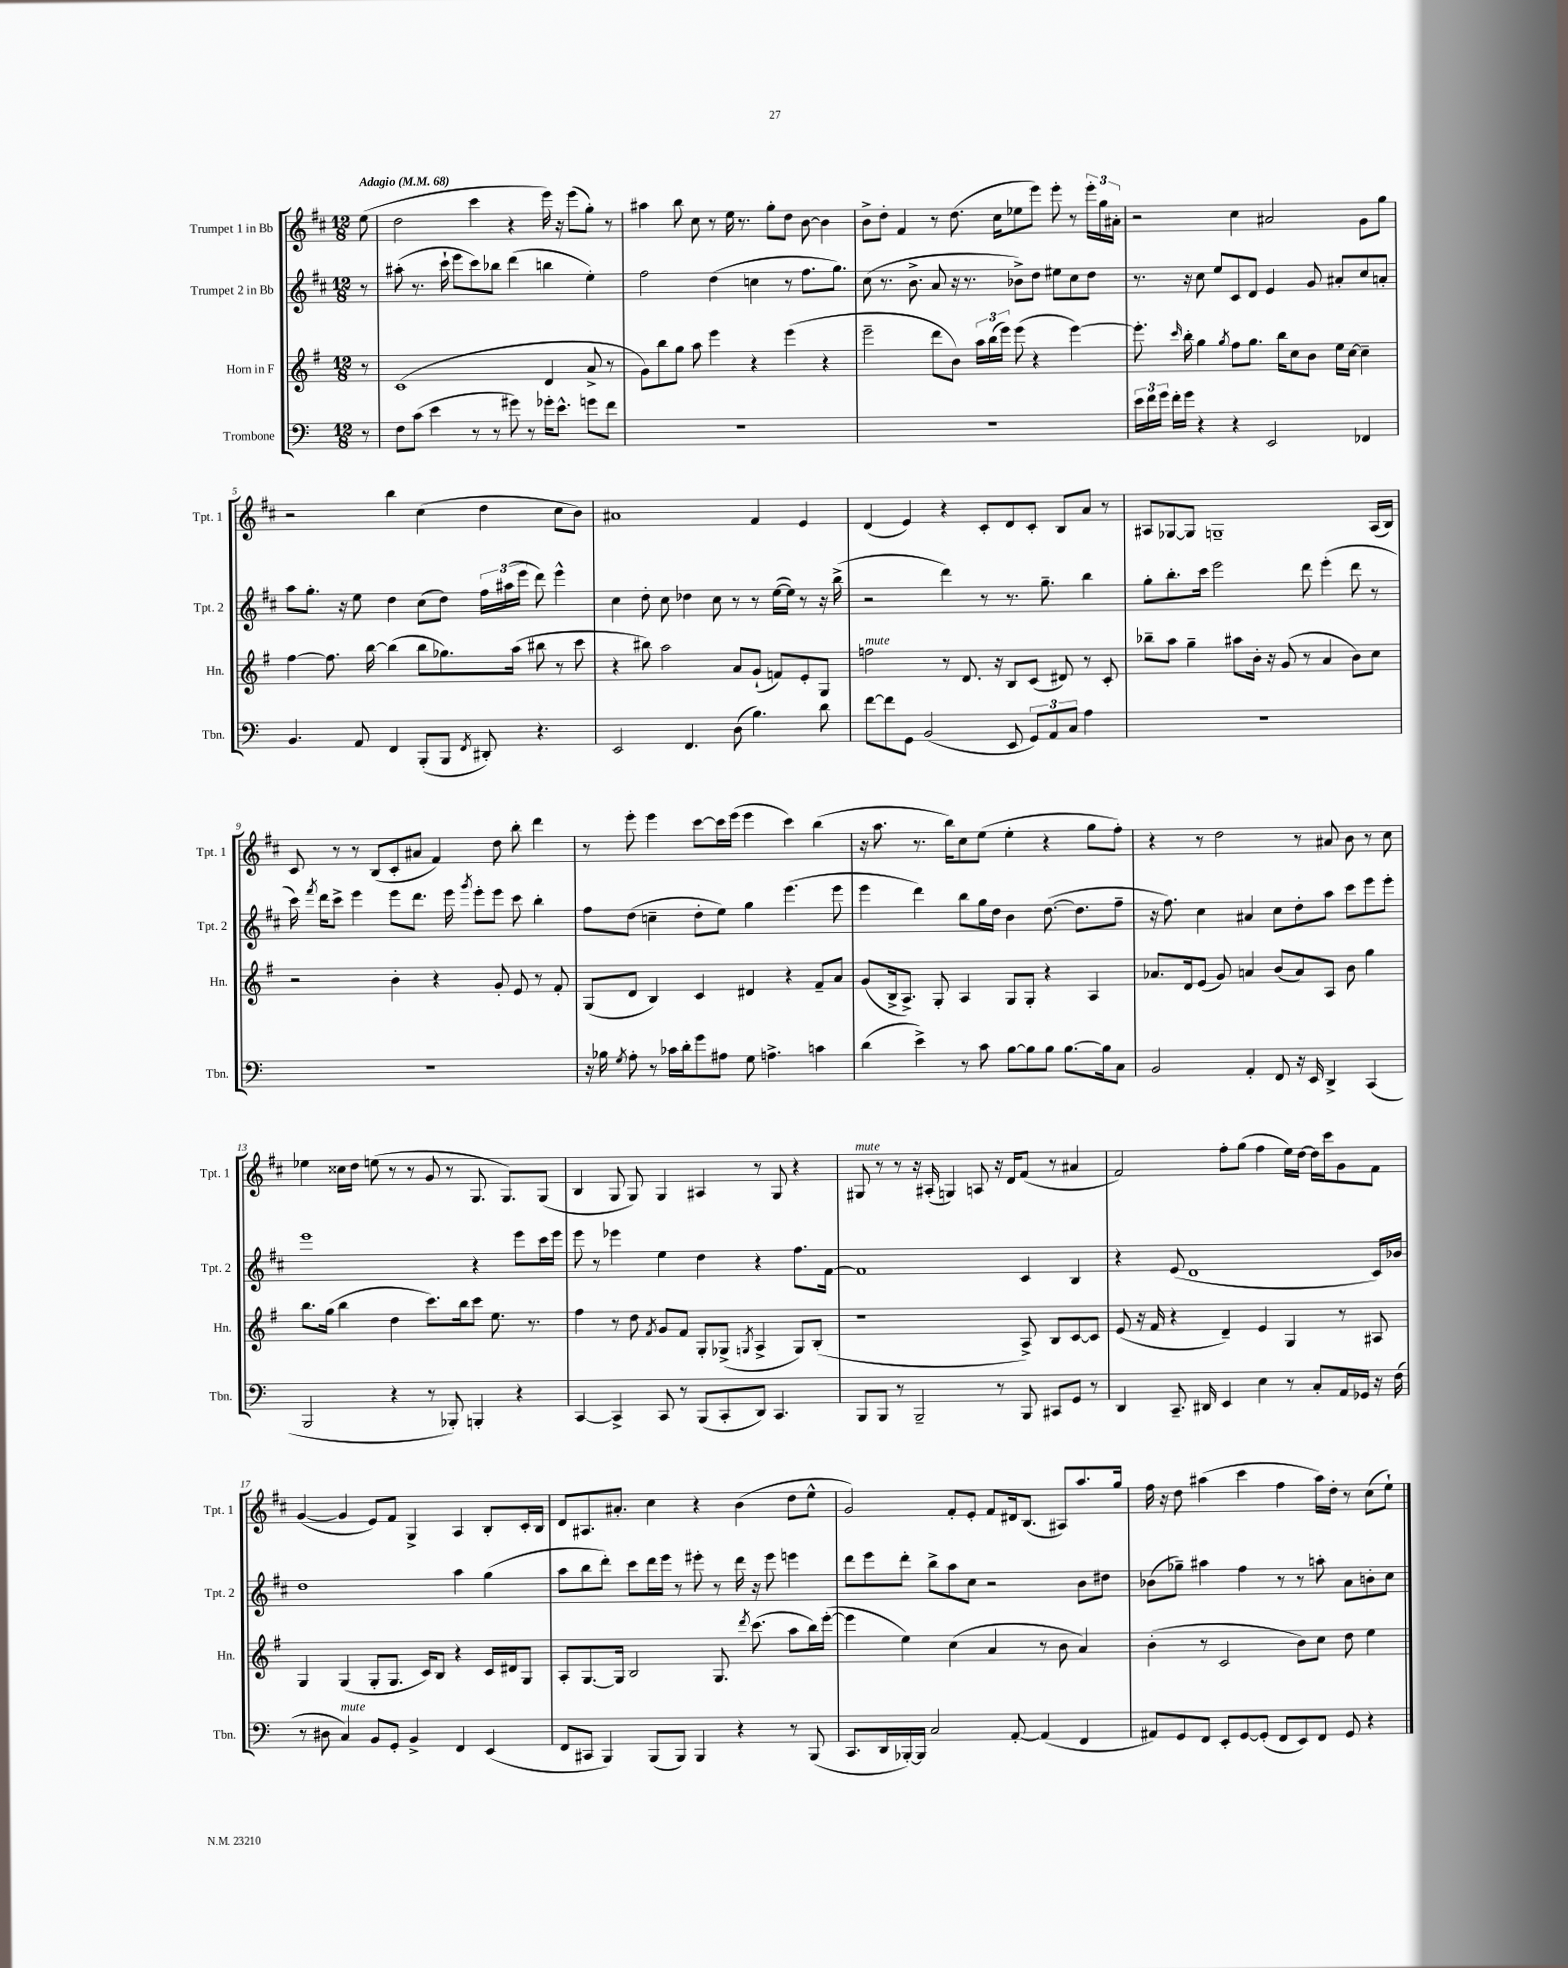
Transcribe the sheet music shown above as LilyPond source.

<<
\new StaffGroup <<
\new Staff = "s0" \with { instrumentName = "Trumpet 1 in Bb" shortInstrumentName = "Tpt. 1" } {
    \clef treble \key d \major \numericTimeSignature \time 12/8 \partial 8 \tempo "Adagio" 4 = 68
    \autoBeamOff e''8( |
    d''2 cis'''4 r4 e'''16) r16 e'''8[( g''8]-.) r8 |
    ais''4 b''8 cis''8 r8 e''16 r8. g''8[-. d''8] b'8~ b'4 |
    b'8[-> d''8]-. fis'4 r8 d''8.( cis''16[ ees''8 e'''8]) e'''8-. r8 \tuplet 3/2 { e'''16[-. g''16 ais'16]-. } |
    r2 cis''4 ais'2 g'8[ g''8] |
    r2 b''4 cis''4( d''4 cis''8[ b'8]) |
    ais'1 fis'4 e'4 |
    d'4( e'4) r4 cis'8[-. d'8 cis'8]-. b8[ a'8] r8 |
    ais8[ ges8~ ges8] g1-- ais16[( b16]) |
    cis'8 r8 r8 b8[( cis'8-. ais'8] fis'4) d''8 b''8-. d'''4 |
    r8 e'''8-. e'''4 cis'''8[~ cis'''16 e'''16]( e'''4 cis'''4) b''4( |
    r16 a''8. r8. b''16[) cis''8 e''8]( e''4-. r4 g''8[ fis''8]-.) |
    r4 r8 d''2 r8 ais'8 b'8 r8 cis''8 |
    ees''4 cisis''16[ d''16] e''8( r8 r8 g'8 r8 g8. g8.[) g8]( |
    b4 g8 g8) g4 ais4 r8 g8 r4 |
    gis8^\markup { \italic "mute" } r8 r8 r16 ais16-.( g4) a8 r16 d'16[ fis'8]( r8 ais'4 |
    fis'2) fis''8[-. g''8]( fis''4 e''16[) d''16]~ d''16[ cis'''16 g'8 fis'8] |
    g'4~( g'4 e'8[) fis'8] g4-> a4 b8[-. cis'16-. b16] |
    d'8[ ais8. ais'8.]-. cis''4 r4 b'4( d''8[ e''8]-^ |
    g'2) fis'8[-. e'8]-. fis'8[ dis'16 b8.]( ais8[) a''8. g''16] |
    fis''16 r16 d''8 ais''4( cis'''4 fis''4 ais''16[) d''16]-. r8 cis''8[( e''8]-!) \bar "|." |
}
\new Staff = "s1" \with { instrumentName = "Trumpet 2 in Bb" shortInstrumentName = "Tpt. 2" } {
    \clef treble \key d \major \numericTimeSignature \time 12/8 \partial 8
    \autoBeamOff r8 |
    ais''8-.( r8. cis'''16-! e'''8[ cis'''8) bes''8] d'''4( b''4 e''4-.) |
    fis''2 d''4( c''4 r8 fis''8.[ g''8.]) |
    cis''8( r8. b'8.-> a'8 r16 r8. bes'8[->) d''8] eis''8[ cis''8 d''8] |
    r8. r16 cis''8 e''8[ cis'8 d'8] e'4 g'8 ais'8[-. cis''8 a'8]-. |
    a''8[ g''8.]-. r16 e''8 d''4 cis''8[( d''8]) \tuplet 3/2 { fis''16[ ais''16( e'''16] } d'''8) e'''4-^ |
    cis''4 d''8-. cis''8 des''4 cis''8 r8 r8 e''16[~( e''16]) r8 r16 b''16->( |
    r2 d'''4) r8 r8. g''8.-- b''4 |
    g''8[-. b''8.-. cis'''16] e'''2 d'''8 e'''4-.( d'''8 r8 |
    cis'''16) \acciaccatura { fis'''8 } d'''16[ cis'''8]-> e'''4 e'''8[ d'''8.] e'''16 \acciaccatura { g'''8 } e'''8[-. e'''8] cis'''8 b''4-. |
    fis''8[ d''8]( c''4-- d''8[-. e''8]) g''4 e'''4.( e'''8 |
    e'''4 d'''4) b''8[ g''16 d''16] b'4 d''8.~( d''8.[ fis''8]-- |
    r16 fis''8.) cis''4 ais'4 cis''8[ d''8-. a''8] cis'''8[ e'''8 e'''8]-. |
    e'''1 r4 e'''8[ cis'''16 e'''16] |
    e'''8 r8 ees'''4 e''4 d''4 r4 fis''8.[ fis'16]~ |
    fis'1 cis'4 b4 |
    r4 e'8( d'1 cis'16[) bes'16] |
    d''1 a''4 g''4( |
    a''8[ b''8 d'''8]-.) cis'''8[ d'''16 e'''16] r8 eis'''8-. r8 d'''16 r16 eis'''8 e'''4 |
    d'''8[ e'''8 d'''8]-. b''8[-> a''8 cis''8] r2 b'8[ dis''8] |
    bes'8[( ges''8]--) ais''4 fis''4 r8 r8 a''8-. a'8[ b'8-. cis''8] \bar "|." |
}
\new Staff = "s2" \with { instrumentName = "Horn in F" shortInstrumentName = "Hn." } {
    \clef treble \key g \major \numericTimeSignature \time 12/8 \partial 8
    \autoBeamOff r8 |
    c'1( d'4 a'8-> r8 |
    g'8[) b''8 g''8] a''8 e'''4 r4 e'''4( r4 |
    e'''2-- d'''8[ b'8]) \tuplet 3/2 { a''16[ b''16( e'''16]) } e'''8( r4 e'''4~) |
    e'''8.-. \grace { c'''16 } b''16-. g''4 \acciaccatura { g''8 } fis''8[ g''8.] b''16[ c''8 b'8] e''16[ c''16]~ c''4-- |
    fis''4~ fis''8. b''16~ b''4( b''8[ ges''8.) a''16]( bis''8 r8 c'''8 |
    r4 bis''8) a''2 a'8[ g'8]-!( f'8[) e'8-. g8] |
    f''2^\markup { \italic "mute" } r8 d'8. r16 b8[ c'8]( dis'8) r8 c'8-. |
    bes''8[-- a''8] g''4-- ais''8[ b'16]-. r16 g'8( r8 a'4 b'8[) c''8] |
    r2 b'4-. r4 g'8-. e'8 r8 fis'8-. |
    g8[( d'8] b4) c'4 dis'4 r4 fis'8[-- a'8] |
    g'8[( b16-> a8.]->) g8-. a4 g8[ g8]-. r4 a4 |
    aes'8.[ d'16 e'8]( g'8) a'4 b'8[( a'8) a8] b'8 g''4 |
    b''8.[ g''16]( b''4 d''4 c'''8.[) b''16 c'''8] e''8. r8. |
    fis''4 r8 d''8 \acciaccatura { fis'8 } g'8[ fis'8] g8[-. ges8]->( \acciaccatura { g8 } a4-> g8[) b8]-.( |
    r1 a8->) b8[ c'8~ c'8] |
    e'8( r16 fis'16 r4 d'4--) e'4 g4 r8 ais8 |
    g4 g4( g8[-. g8.] c'16[) b8] r4 c'16[ dis'16 g8] |
    a8[-. g8.~ g16] b2 g8. \acciaccatura { d'''8 } c'''8.( a''8[ b''16) e'''16]~-.( |
    e'''4 e''4) c''4( a'4 r8 b'8 a'4) |
    b'4-.( r8 c'2 b'8[) c''8] d''8 e''4 \bar "|." |
}
\new Staff = "s3" \with { instrumentName = "Trombone" shortInstrumentName = "Tbn." } {
    \clef bass \key c \major \numericTimeSignature \time 12/8 \partial 8
    \autoBeamOff r8 |
    f8[ c'8]( e'4 r8 r8 gis'8) r8 ges'16[-. e'8.]-^ g'8[ f'8] |
    R1. |
    R1. |
    \tuplet 3/2 { e'16[ f'16 g'16] } f'16[-. g'16] r4 r4 e,2 fes,4 |
    b,4. a,8 f,4 b,,8[-.( b,,8] \acciaccatura { f,8 } dis,8-.) r4. |
    e,2 f,4. d8( b4.) d'8 |
    f'8[~ f'8 g,8] b,2( e,8 \tuplet 3/2 { g,8[) a,8 c8] } a4 |
    R1. |
    R1. |
    r16 bes16 \acciaccatura { g8 } a8-. r8 ces'16[ d'16-. g'8 ais8] g8 a4.-> c'4 |
    d'4( e'4->) r8 c'8 b8[~ b8 b8] b8.[~ b16 c8] |
    b,2 a,4-. f,8 r16 e,16 d,4-> c,4( |
    b,,2 r4 r8 bes,,8-.) b,,4-. r4 |
    c,4~ c,4-> c,8 r8 b,,8[( c,8-. d,8]) c,4. |
    b,,8[ b,,8] r8 b,,2-- r8 b,,8 cis,8[ g,8] r8 |
    d,4 c,8.-- dis,16 e,4 e4 r8 c8[-. a,16 ges,16] r16 f16( |
    r8 dis8 c4^\markup { \italic "mute" }) b,8[ g,8]-. b,4-> f,4 e,4( |
    f,8[ cis,8] b,,4) b,,8[( b,,8]) b,,4 r4 r8 b,,8( |
    c,8.[ d,16 bes,,16~-.) bes,,16] c2 a,8~-. a,4( f,4 |
    ais,8[) g,8 f,8] e,8[-. g,8~ g,8]-.( f,8[ e,8) f,8] g,8 r4 \bar "|." |
}
>>
>>
